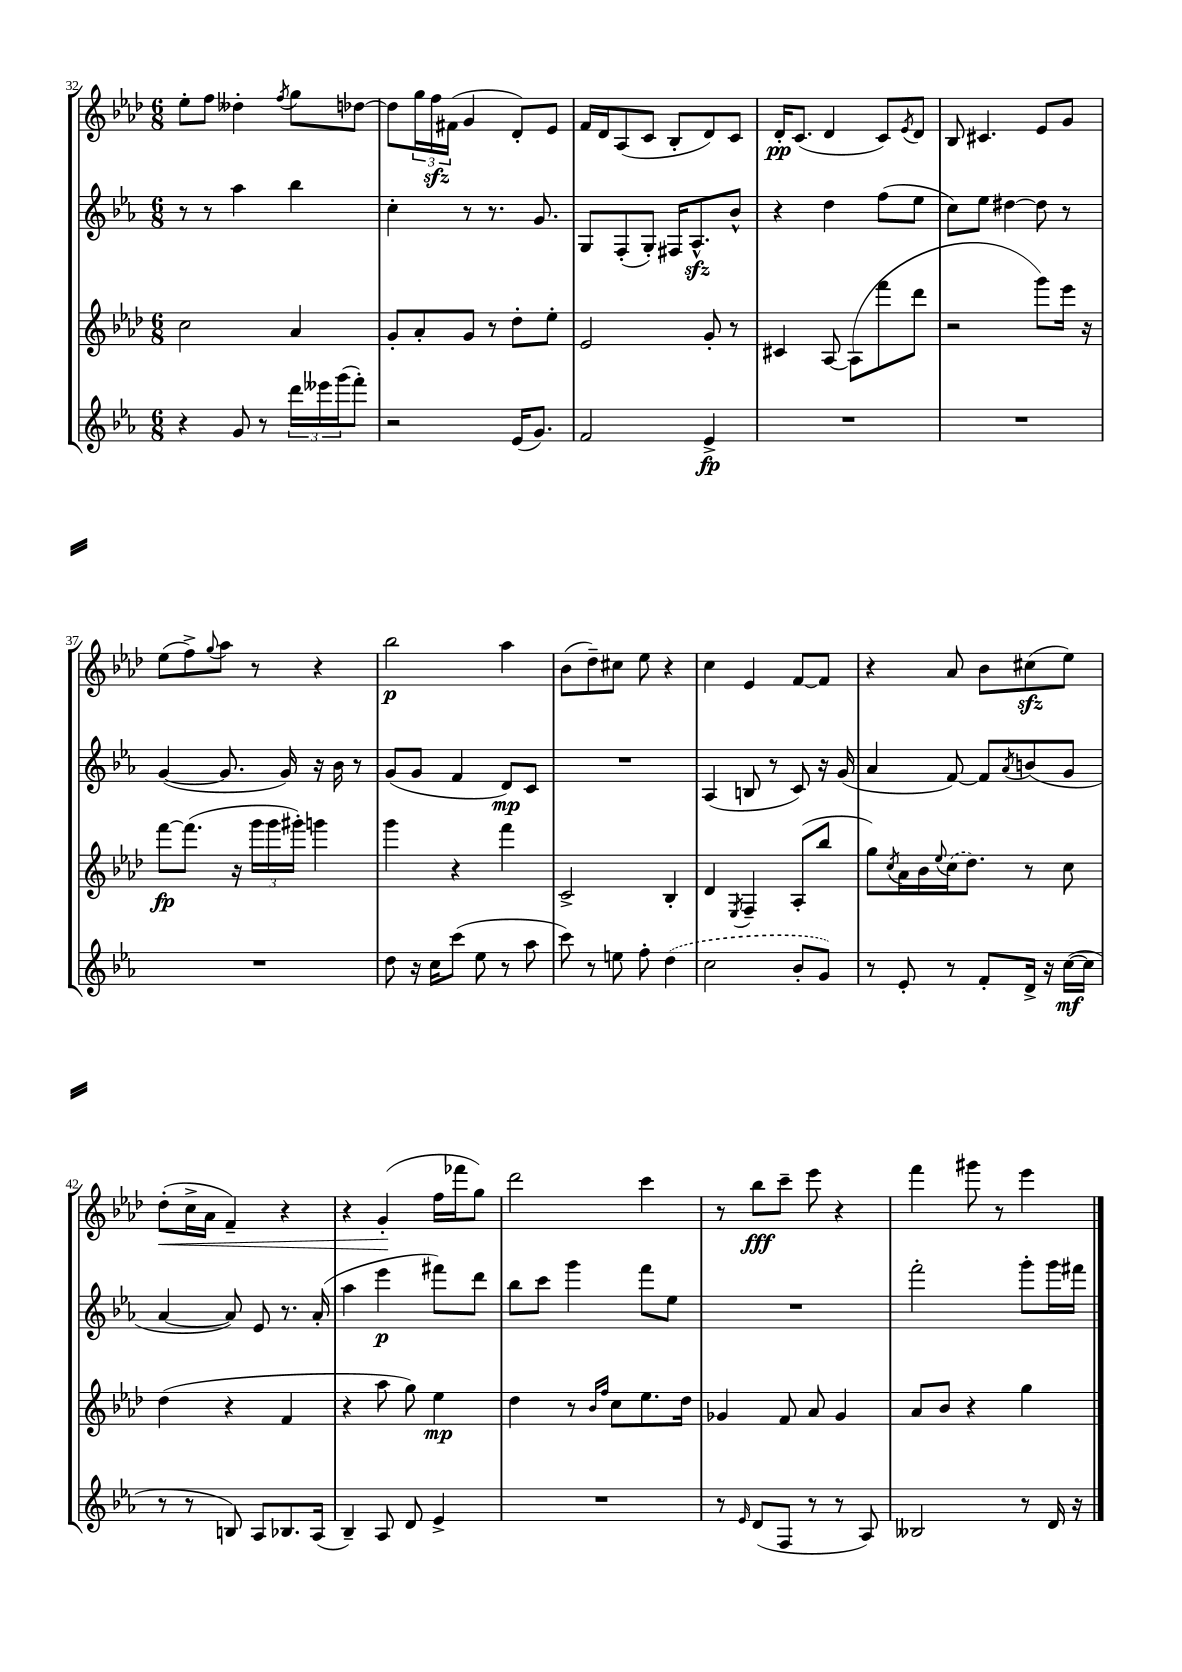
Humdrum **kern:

**kern	**kern	**kern	**kern
*staff4	*staff3	*staff2	*staff1
*clefG2	*clefG2	*clefG2	*clefG2
*k[b-e-a-]	*k[b-e-a-d-]	*k[b-e-a-]	*k[b-e-a-d-]
*M6/8	*M6/8	*M6/8	*M6/8
4r	2cc	8r	8ee-'
.	.	8r	8ff
8g	.	4aa-	4dd--'
8r	.	.	.
.	.	.	8qff
24ddd	4a-	4bb-	8gg
24eee--	.	.	.
(24ggg	.	.	.
8fff')	.	.	[8dd-
=	=	=	=
2r	8g'	4cc'	8dd-]
.	8a-'	.	24gg
.	.	.	24ff
.	.	.	(24f#
.	8g	8r	4g
.	8r	8.r	.
(16e-	8dd-'	.	8d-')
8.g)	.	8.g	.
.	8ee-'	.	8e-
=	=	=	=
2f	2e-	8G	16f
.	.	.	16d-
.	.	(8F'	(8A-
.	.	8G')	8c
.	.	16F#	8B-'
.	.	8.A-^^	.
4e-^	8g'	.	8d-)
.	8r	8b-^^	8c
=	=	=	=
2.r	4c#	4r	16d-'
.	.	.	(8.c
.	[8A-	4dd	4d-
.	(8A-]	.	.
.	8fff	(8ff	8c)
.	.	.	8qe-
.	8ddd-	8ee-	8d-
=	=	=	=
2.r	2r	8cc)	8B-
.	.	8ee-	4.c#
.	.	[4dd#	.
.	8ggg)	8dd#]	8e-
.	16eee-	8r	8g
.	16r	.	.
=	=	=	=
2.r	[8fff	([4g	(8ee-
.	(8.fff]	.	8ff^)
.	.	.	8qqgg
.	.	8.g]	8aa-
.	16r	.	.
.	24ggg	.	8r
.	24ggg	.	.
.	.	16g)	.
.	24ggg#')	.	.
.	4ggg	16r	4r
.	.	16b-	.
.	.	8r	.
=	=	=	=
8dd	4ggg	(8g	2bb-
16r	.	8g	.
16cc	.	.	.
(8ccc	4r	4f	.
8ee-	.	.	.
8r	4fff	8d)	4aa-
8aa-	.	8c	.
=	=	=	=
8ccc)	2c^	2.r	(8b-
8r	.	.	8dd-~)
8ee	.	.	8cc#
8ff'	.	.	8ee-
(4dd	4B-'	.	4r
=	=	=	=
2cc	4d-	(4A-	4cc
.	8qE-	.	.
.	4F~	8B	4e-
.	.	8r	.
8b-'	(8A-'	8c)	[8f
8g)	8bb-	16r	8f]
.	.	(16g	.
=	=	=	=
8r	8gg)	4a-	4r
.	8qcc	.	.
8e-'	16a-	.	.
.	16b-	.	.
.	8qqee-	.	.
8r	(16cc	[8f)	8a-
.	8.dd-)	.	.
8f'	.	8f]	8b-
.	.	8qa-	.
16d^	8r	(8b	(8cc#
16r	.	.	.
([16cc	8cc	8g	8ee-)
16cc]	.	.	.
=	=	=	=
8r	(4dd-	[4a-	(8dd-'
8r	.	.	16cc^
.	.	.	16a-
8B)	4r	8a-])	4f~)
8A-	.	8e-	.
8.B-	4f	8.r	4r
(16A-	.	(16a-'	.
=	=	=	=
4B-~)	4r	4aa-	4r
8A-	8aa-	4eee-	(4g'
8d	8gg)	.	.
4e-^	4ee-	8fff#)	16ff
.	.	.	16fff-
.	.	8ddd	8gg)
=	=	=	=
2.r	4dd-	8bb-	2ddd-
.	.	8ccc	.
.	8r	4ggg	.
.	16qqb-	.	.
.	16qqff	.	.
.	8cc	.	.
.	8.ee-	8fff	4ccc
.	.	8ee-	.
.	16dd-	.	.
=	=	=	=
8r	4g-	2.r	8r
16qqe-	.	.	.
(8d	.	.	8bb-
8F	8f	.	8ccc~
8r	8a-	.	8eee-
8r	4g-	.	4r
8A-)	.	.	.
=	=	=	=
2B--	8a-	2fff'	4fff
.	8b-	.	.
.	4r	.	8ggg#
.	.	.	8r
8r	4gg	8ggg'	4eee-
16d	.	16ggg	.
16r	.	16fff#	.
==	==	==	==
*-	*-	*-	*-
